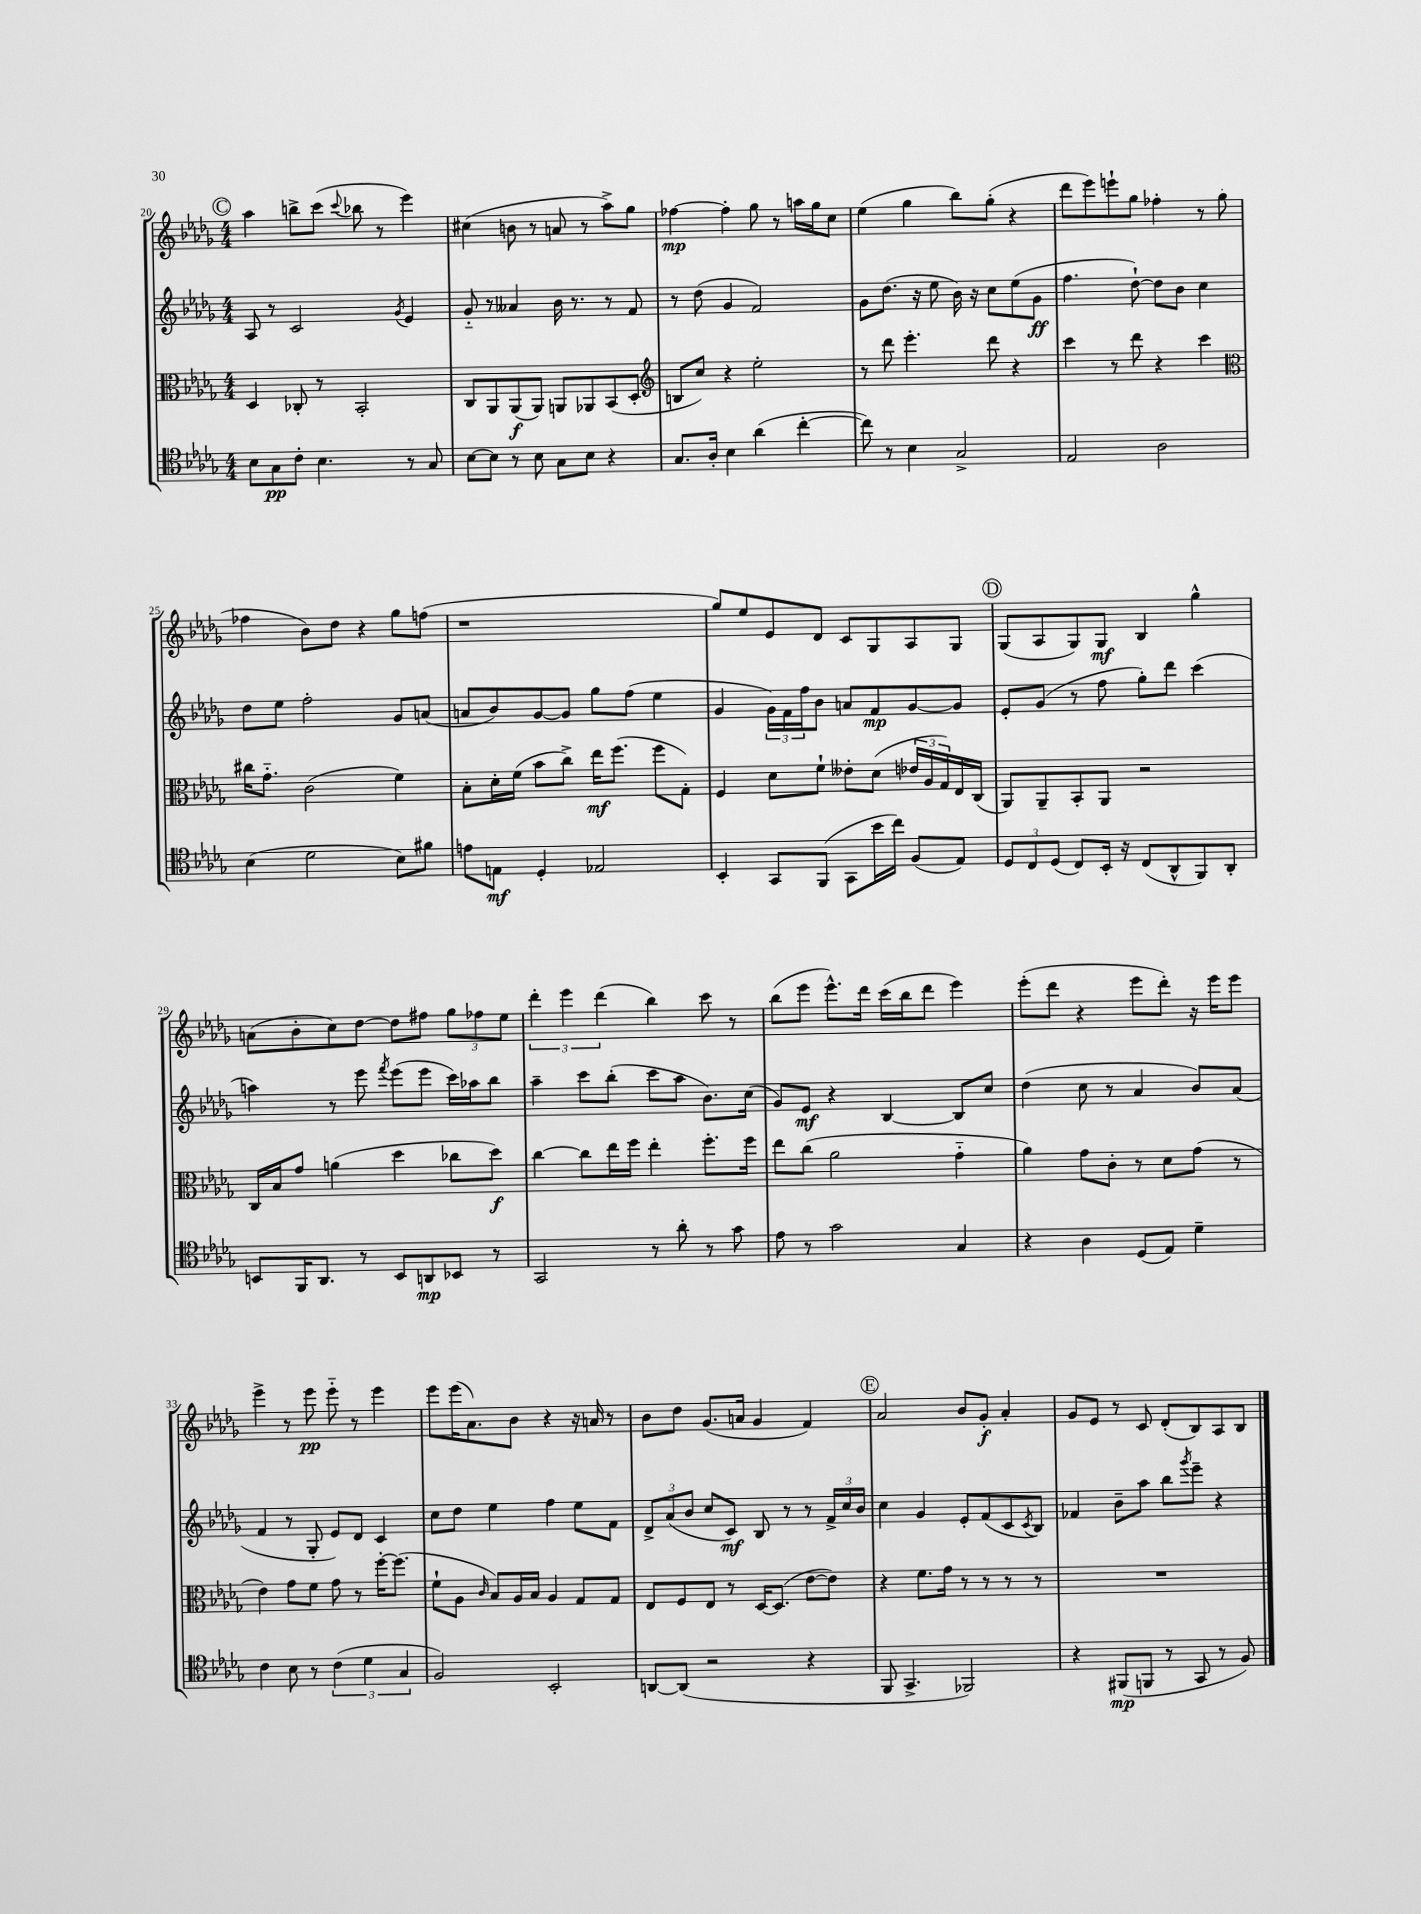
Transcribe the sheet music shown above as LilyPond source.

<<
\new StaffGroup <<
\new Staff = "s0" {
    \clef treble \key des \major \numericTimeSignature \time 4/4
    \mark \markup { \circle "C" } aes''4 b''8-> c'''8( \appoggiatura { c'''8 } bes''8 r8 ees'''4) |
    cis''4( b'8 r8 a'8 r8 aes''8->) ges''8 |
    fes''4~\mp fes''4-. ges''8 r8 a''16 ges''16 c''8 |
    ees''4( ges''4 bes''8) ges''8-.( r4 |
    des'''8 ees'''8) e'''8-! ges''8 fes''4-. r8 ges''8( |
    fes''4 bes'8) des''8 r4 ges''8 f''8( |
    r1 |
    ges''8) ees''8 ees'8 des'8 c'8 ges8 aes8 ges8 |
    \mark \markup { \circle "D" } ges8( aes8 ges8) ges8\mf bes4 ges''4-^ |
    a'8( bes'8-. c''8) des''8~ des''8 fis''8 \tuplet 3/2 { ges''8 fes''8 ees''8 } |
    \tuplet 3/2 { des'''4-. ees'''4 des'''4( } bes''4) c'''8 r8 |
    bes''8( ees'''8 ees'''8.-^) des'''16 c'''16( bes''16 des'''8 ees'''4) |
    ees'''8-.( des'''8 r4 ees'''8 des'''8-.) r16 ees'''16 ees'''8 |
    ees'''4-> r8 ees'''8\pp ees'''8-_ r8 ees'''4 |
    ees'''8 ees'''16( aes'8.) bes'8 r4 r16 a'16 r8 |
    bes'8 des''8 ges'8.( a'16 ges'4 f'4) |
    \mark \markup { \circle "E" } aes'2 bes'8 ges'8-.\f aes'4-. |
    ges'8 ees'8 r8 c'8 des'8-.( bes8) aes8 bes8 \bar "|." |
}
\new Staff = "s1" {
    \clef treble \key des \major \numericTimeSignature \time 4/4
    \mark \markup { \circle "C" } aes8 r8 c'2 \acciaccatura { ges'8 } ees'4 |
    ges'8-_ r8 aeses'4 bes'16 r8. r8 f'8 |
    r8 des''8( ges'4 f'2) |
    ges'8 des''8.( r16 ees''8 bes'16) r16 c''8 ees''8( ges'8\ff |
    f''4. des''8~-!) des''8 bes'8 c''4 |
    des''8 ees''8 f''2-. ges'8 a'8( |
    a'8 bes'8) ges'8~ ges'8 ges''8 f''8( ees''4 |
    ges'4 \tuplet 3/2 { ges'16) f'16 f''16 } bes'8 a'8 f'8\mp ges'8~ ges'8 |
    \mark \markup { \circle "D" } ees'8-. ges'8( r8 f''8 ges''8-.) des'''8 c'''4( |
    a''4) r8 ees'''8 \acciaccatura { f'''8 } ees'''8( ees'''8 c'''16) aes''16 bes''8 |
    aes''4-- c'''8 bes''8-.( c'''8 aes''8 bes'8.) c''16( |
    ges'8) ees'8\mf r4 bes4~ bes8 c''8 |
    des''4( c''8 r8 aes'4 bes'8) aes'8( |
    f'4 r8 ges8-. ees'8) des'8 c'4 |
    c''8 des''8 ees''4 f''4 ees''8 f'8 |
    \tuplet 3/2 { des'8-> aes'8( bes'8 } c''8 c'8\mf) bes8 r8 r8 \tuplet 3/2 { f'16-> c''16 bes'16 } |
    \mark \markup { \circle "E" } c''4 ges'4 ees'8-. f'8( c'8 \acciaccatura { c'8 } bes8) |
    fes'4 bes'8-- aes''8 bes''8 \acciaccatura { ges'''8 } ees'''8-- r4 \bar "|." |
}
\new Staff = "s2" {
    \clef alto \key des \major \numericTimeSignature \time 4/4
    \mark \markup { \circle "C" } des4 ces8-. r8 bes,2-. |
    c8 aes,8 aes,8\f( aes,8) a,8 aes,8 bes,8( des8-. |
    \clef treble b8 c''8) r4 ees''2-. |
    r8 des'''8 ees'''4.-. des'''8 r4 |
    c'''4 r8 des'''8 r4 c'''4 |
    \clef alto cis''16 ges'8.-_ c'2( f'4) |
    bes8-. des'16-. f'16( bes'8 c''8->) ees''16\mf f''8.( f''8 ges8-.) |
    f4 des'8 f'8-! eeses'8-. des'8( \tuplet 3/2 { ees'16 aes16 ges16) } ees16 c16( |
    \mark \markup { \circle "D" } aes,8) aes,8-- bes,8-. aes,8 r2 |
    c16 bes16 ges'8 a'4( des''4 ces''8 des''8\f) |
    c''4~ c''8 ees''16 f''16 ees''4-. f''8.-. f''16 |
    ees''8 c''8( aes'2 ges'4-_ |
    aes'4) ges'8 c'8-. r8 des'8 ges'8( r8 |
    ees'4) ges'8 f'8 ges'8 r8 f''16~-. f''8.( |
    f'8-! aes8 \grace { c'16 } bes8) aes16 bes16 aes4 ges8 ges8 |
    ees8 f8 ees8 r8 des16~ des8.( ees'8~ ees'8) |
    \mark \markup { \circle "E" } r4 f'8. ges'16 r8 r8 r8 r8 |
    R1 \bar "|." |
}
\new Staff = "s3" {
    \clef tenor \key des \major \numericTimeSignature \time 4/4
    \mark \markup { \circle "C" } bes8 ges8\pp c'8-. bes4. r8 ges8 |
    bes8~ bes8 r8 bes8 ges8 bes8 r4 |
    ges8. aes16-. bes4 aes'4( c''4~-. |
    c''8) r8 bes4 ges2-> |
    ees2 aes2 |
    bes4( des'2 bes8) fis'8 |
    e'8 e8\mf des4-. ees2 |
    bes,4-. ges,8 f,8( ges,8 bes'16 c''16) f8( ees8) |
    \mark \markup { \circle "D" } \tuplet 3/2 { des8 c8 des8( } c8) bes,16-. r16 c8( aes,8-^ f,8) aes,8-. |
    b,8 f,16 aes,8. r8 b,8 a,8\mp bes,8 r8 |
    ges,2 r8 aes'8-. r8 ges'8 |
    ees'8 r8 ges'2 ges4 |
    r4 aes4 des8( ees8) des'4-- |
    c'4 bes8 r8 \tuplet 3/2 { c'4( des'4 ges4 } |
    f2) bes,2-. |
    a,8~ a,8( r2 r4 |
    \mark \markup { \circle "E" } f,8 ges,4.-> fes,2) |
    r4 fis,8\mp( f,8 r8 ges,8 r8 f8) \bar "|." |
}
>>
>>
\layout { \context { \Score currentBarNumber = #20 } }
